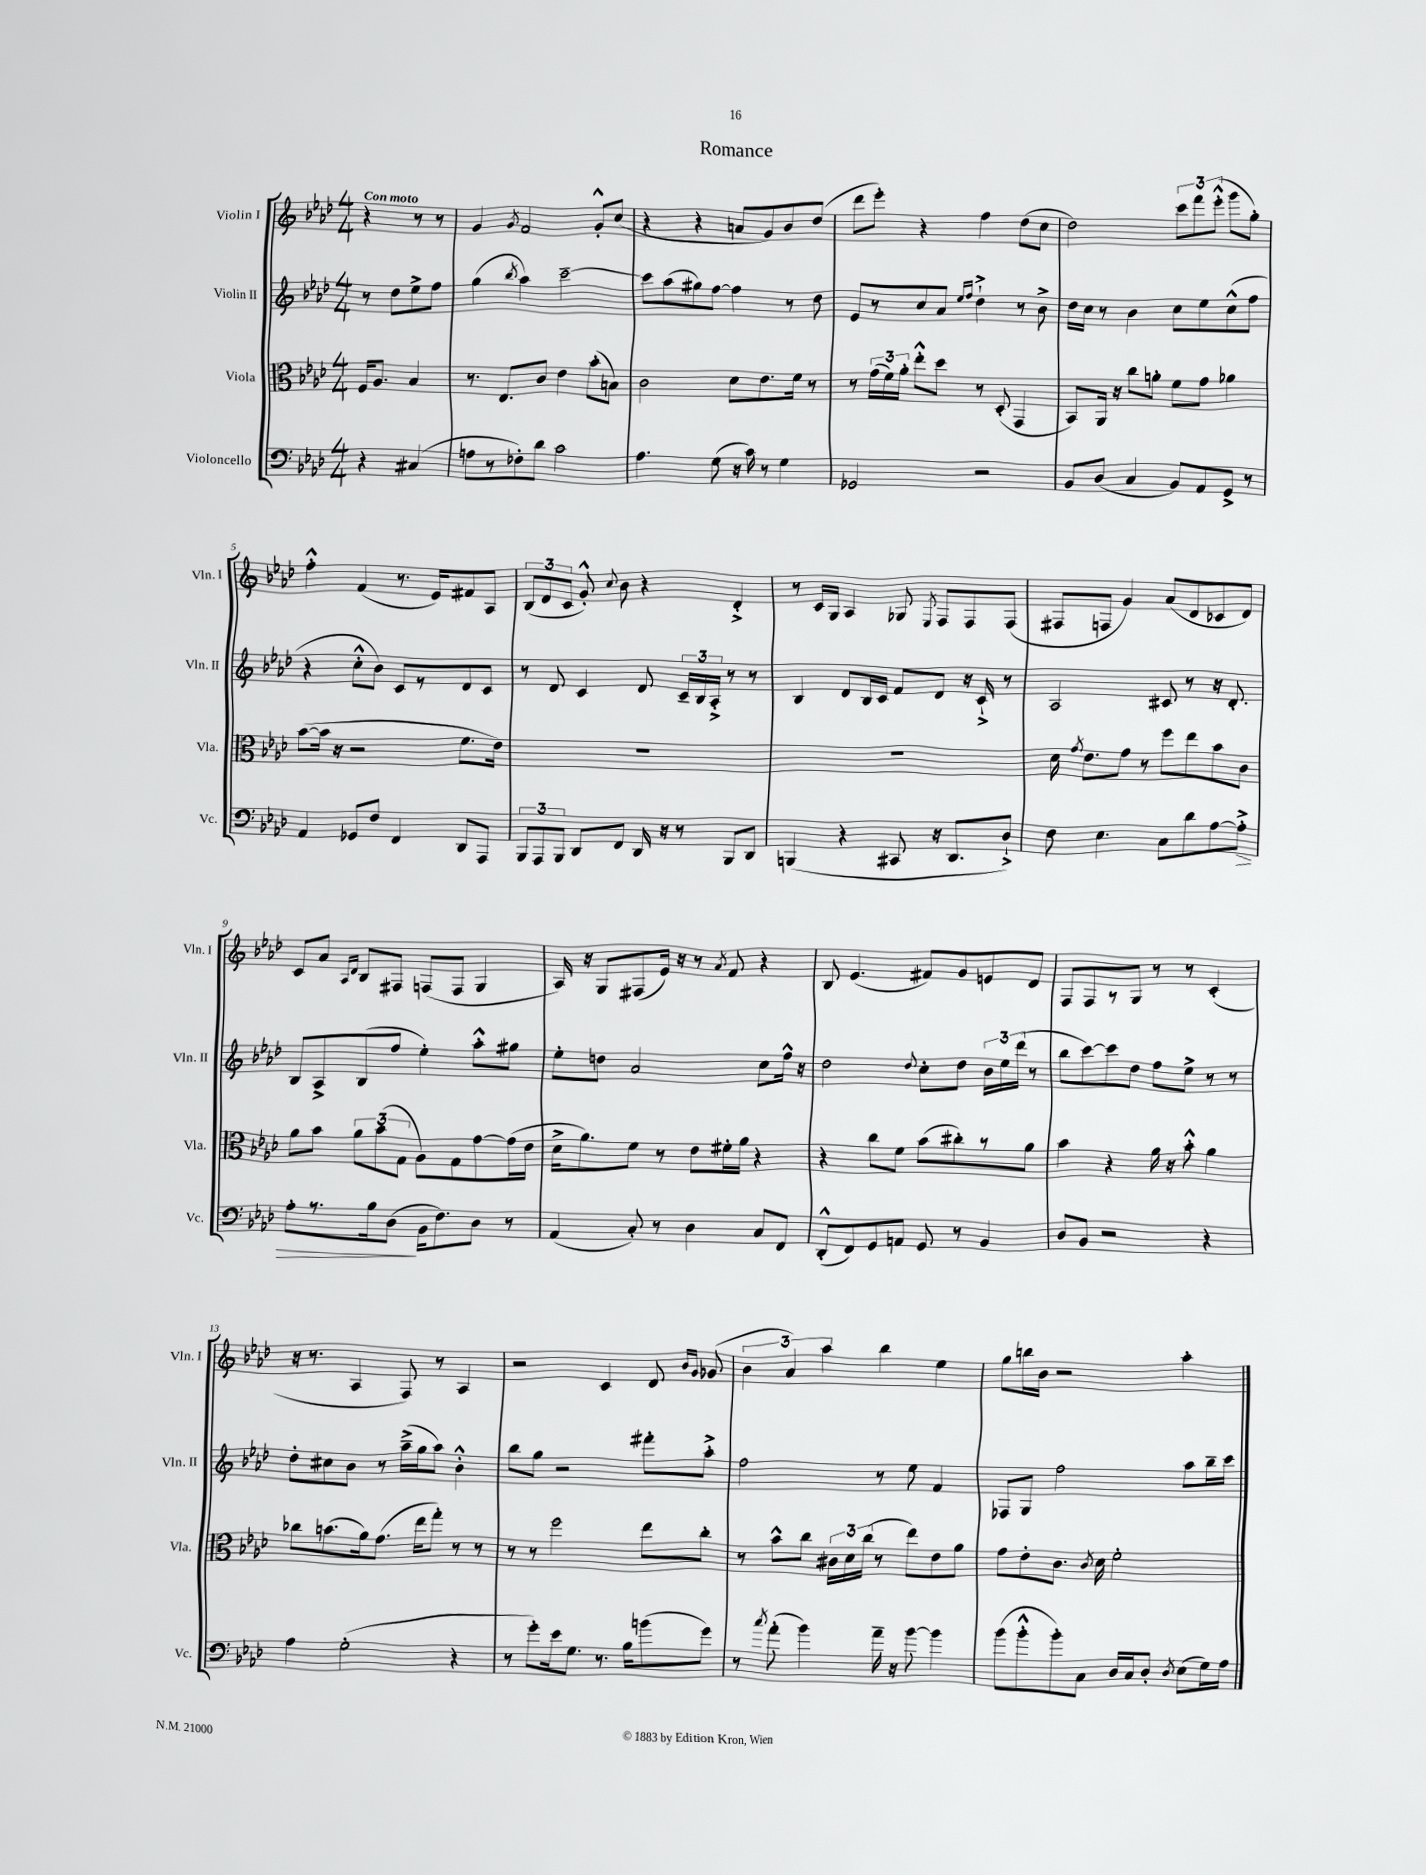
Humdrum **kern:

**kern	**kern	**kern	**kern
*staff4	*staff3	*staff2	*staff1
*clefF4	*clefC3	*clefG2	*clefG2
*k[b-e-a-d-]	*k[b-e-a-d-]	*k[b-e-a-d-]	*k[b-e-a-d-]
*M4/4	*M4/4	*M4/4	*M4/4
4r	16F/LK	8r	4r
.	8.A-/J	.	.
.	.	8dd-\L	.
(4C#/	4B-/	8ee-^\	8r
.	.	8ff\J	8r
=	=	=	=
8A\L	8.r	(4gg\	4g/
8r	.	.	.
.	8.E-/L	.	.
.	.	8qbb-/	8qg/
8F-'\)	.	4aa-\)	2f/
8d-\J	8c/J	.	.
2c\	4e-\	[2ccc~\	.
.	(8b-'\L	.	8g'^^/L
.	8B\J)	.	(8cc/J
=	=	=	=
4.A-\	2c\	8ccc\]L	4r
.	.	(8aa-\	.
.	.	8gg#\)	4r
(8G\	.	[8ff\J	.
16r	8d-\L	4ff\]	8a/L
16c\)	.	.	.
8r	8.e-\	.	8g/)
4G\	.	8r	8b-/
.	16f\Jk	.	.
.	8r	8dd-\	(8dd-/J
=	=	=	=
2GG-/	8r	8e-/L	8ddd-\L
.	(24g\LL	8r	8eee-'\J)
.	24f\)	.	.
.	24a-'\JJ	.	.
.	8ee-'^^\L	8cc/	4r
.	8dd-\J	8a-/J	.
.	.	16qqee-/LL	.
.	.	16qqff/JJ	.
2r	8r	4dd-`^\	4ff\
.	(8D-'/	.	.
.	4GG/	8r	(8dd-\L
.	.	8b-^\	8cc\J
=	=	=	=
8BB-/L	8BB-/L)	16dd-\LL	2dd-\)
.	.	16cc\JJ	.
(8D-/J	16AA-/Jk	8r	.
.	16r	.	.
4C/	8cc\L	4b-\	.
.	8a'\J	.	.
8BB-/L)	8f\L	8cc\L	12ccc\L
.	.	.	12fff\
8AA-/	8g\J	8ee-\	.
.	.	.	(12eee-'^^\J
8GG^/J	4a-\	(8cc^^\	8ggg\L
8r	.	8ff\J	8gg'\J)
=	=	=	=
4AA-/	([8b-\L	4r	4ff'^^\
.	16b-\]Jk	.	.
.	16r	.	.
8GG-/L	2r	8cc'^^\L	(4f/
8F/J	.	8b-\J)	.
4FF/	.	8c/L	8.r
.	.	8r	.
.	.	.	16e-/LK)
8DD-/L	8.f\L	8d-/	8f#/
8AAA-/J	.	8c/J	8A-/J
.	16e-\Jk)	.	.
=	=	=	=
12BBB-/L	1r	8r	(12B-/L
12AAA-/	.	.	12d-/
.	.	8d-/	.
12BBB-/J	.	.	12c/J
8DD-/L	.	4c/	8g'^^/)
.	.	.	8qqcc/
8FF/J	.	.	8b-\
16DD-/	.	8d-/	4r
16r	.	.	.
8r	.	24c~/LL	.
.	.	24B-/	.
.	.	24A-'^/JJ	.
8BBB-/L	.	8r	4d-'^/
8DD-/J	.	8r	.
=	=	=	=
(4BBB/	1r	4B-/	8r
.	.	.	16c/LL
.	.	.	16G/JJ
4r	.	8d-/L	4A-/
.	.	16B-/L	.
.	.	16c/JJ	.
8CC#/	.	8f/L	8G-/
.	.	.	8qE-/
16r	.	8d-/J	8F/L
8.DD-/L	.	.	.
.	.	16r	8F/
.	.	16c`^/	.
8D-`^/J)	.	8r	(8F/J
=	=	=	=
8F\	16d-\	2A-/	8F#/L
.	8qg/	.	.
.	8.e-\L	.	.
4.E-\	.	.	8F/J
.	8g\J	.	4g/)
.	8r	.	.
8C\L	8ff\L	8c#/	(8a-/L
8d-\	8ee-\	8r	8d-/
[8A-\	8b-\	16r	8c-/
.	.	8.d-'/	.
8A-'^\]J	8c\J	.	8d-/J)
=	=	=	=
8A-'\L	8a-\L	8B-/L	8c/L
8.r	8b-\J	8A-^/	8a-/J
.	.	.	16qqA-/LL
.	.	.	16qqd-/JJ
.	12a-\L	(8B-/	8B-/L
16B-\k	.	.	.
.	(12b-\	.	.
(8D-\J	.	8ff/J	8F#/J
.	12G\J	.	.
16BB-\LK	8A-\L)	4ee-'\)	(8F/L
8.F\)	.	.	.
.	8G\	.	8F/J
8D-\J	[8g\	8aa-'^^\L	4G/
8r	(16g\]L	8gg#\J	.
.	16e-\JJ	.	.
=	=	=	=
(4AA-/	16d-^\LK	8ee-'\L	16A-/)
.	8.a-\)	.	16r
.	.	8dd\J	8G/L
8C'/)	8f\J	2a-/	(8F#/
8r	8r	.	16e-/Jk)
.	.	.	16r
4D-\	8e-\L	.	8r
.	.	.	8qa-/
.	16f#'\L	.	8f/
.	16a-\JJ	.	.
8C/L	4r	8cc\L	4r
8FF/J	.	16ff^^\Jk	.
.	.	16r	.
=	=	=	=
(8DD-'^^/L	4r	2dd-\	8B-/
8FF/)	.	.	(4.e-/
8GG/	8cc\L	.	.
8AA/J	8f\J	.	.
.	.	8qqdd-/	.
8GG/	(8b-\L	8cc'\L	8f#/L)
8r	8cc#'\)	8dd-\J	8g/
4BB-/	8r	24b-\LL	8e/
.	.	24ee-\	.
.	.	(24ddd-\JJ	.
.	8a-\J	8r	8d-/J
=	=	=	=
8D-/L	4b-\	8bb-\L	8F/L
8BB-/J	.	[8ccc\)	8F/
2r	4r	8ccc\]	8r
.	.	8dd-\J	8G/J
.	16a-\	8ff\L	8r
.	16r	.	.
.	8b-'^^\	8ee-^\J	8r
4r	4a-\	8r	(4c'/
.	.	8r	.
=	=	=	=
4A-\	8cc-\L	8dd-'\L	16r
.	.	.	8.r
.	(8.b\	8cc#\	.
(2G'\	.	8b-\J	4A-/
.	16a-\k)	.	.
.	(8.g\J	8r	.
.	.	(16aa-~^\LL	8F/)
.	16ee-\LK	16gg\J	.
.	8gg'\J)	8aa-\J)	8r
4r	8r	4b-'^^\	4A-/
.	8r	.	.
=	=	=	=
8r	8r	8bb-\L	2r
8g'\L)	8r	8gg\J	.
16e-\k	2ff\	2r	.
8.G\J	.	.	.
8.r	.	.	4c/
16B-\LK	.	.	.
(8b\	8ee-\L	8fff#'\L	8d-/
.	.	.	16qqb-/LL
.	.	.	16qqg/JJ
8g\J)	8cc'\J	8aa-'^\J	(8g-/
=	=	=	=
8r	8r	2ff\	6b-\
8qcc/	.	.	.
(8a-'\	8b-^^\L	.	.
.	.	.	6a-/)
4b-\)	8cc\J	.	.
.	.	.	6aa-\
.	24c#\LL	.	.
.	24d-\	.	.
.	(24cc\JJ	.	.
16a-~\	8r	8r	4bb-\
16r	.	.	.
[8b-\	8ee-\L)	8ee-\	.
4b-\]	8e-\	4f/	4ee-\
.	8a-\J	.	.
=	=	=	=
(8b-\L	8g\L	8F-/L	8gg\L
8b-'^^\	8e-'\	8G/J	16bb\L
.	.	.	16b-\JJ
8b-'\)	8.c\J	2ff\	2r
8C\J	.	.	.
.	8qc/	.	.
.	16d-\	.	.
16D-/LL	2f'\	.	.
16C/J	.	.	.
8D-'/J	.	.	.
8qD-/	.	.	.
(8E-\L	.	8aa-\L	4aa-'\
16G\L)	.	16bb-~\L	.
16A-\JJ	.	16ccc\JJ	.
==	==	==	==
*-	*-	*-	*-
